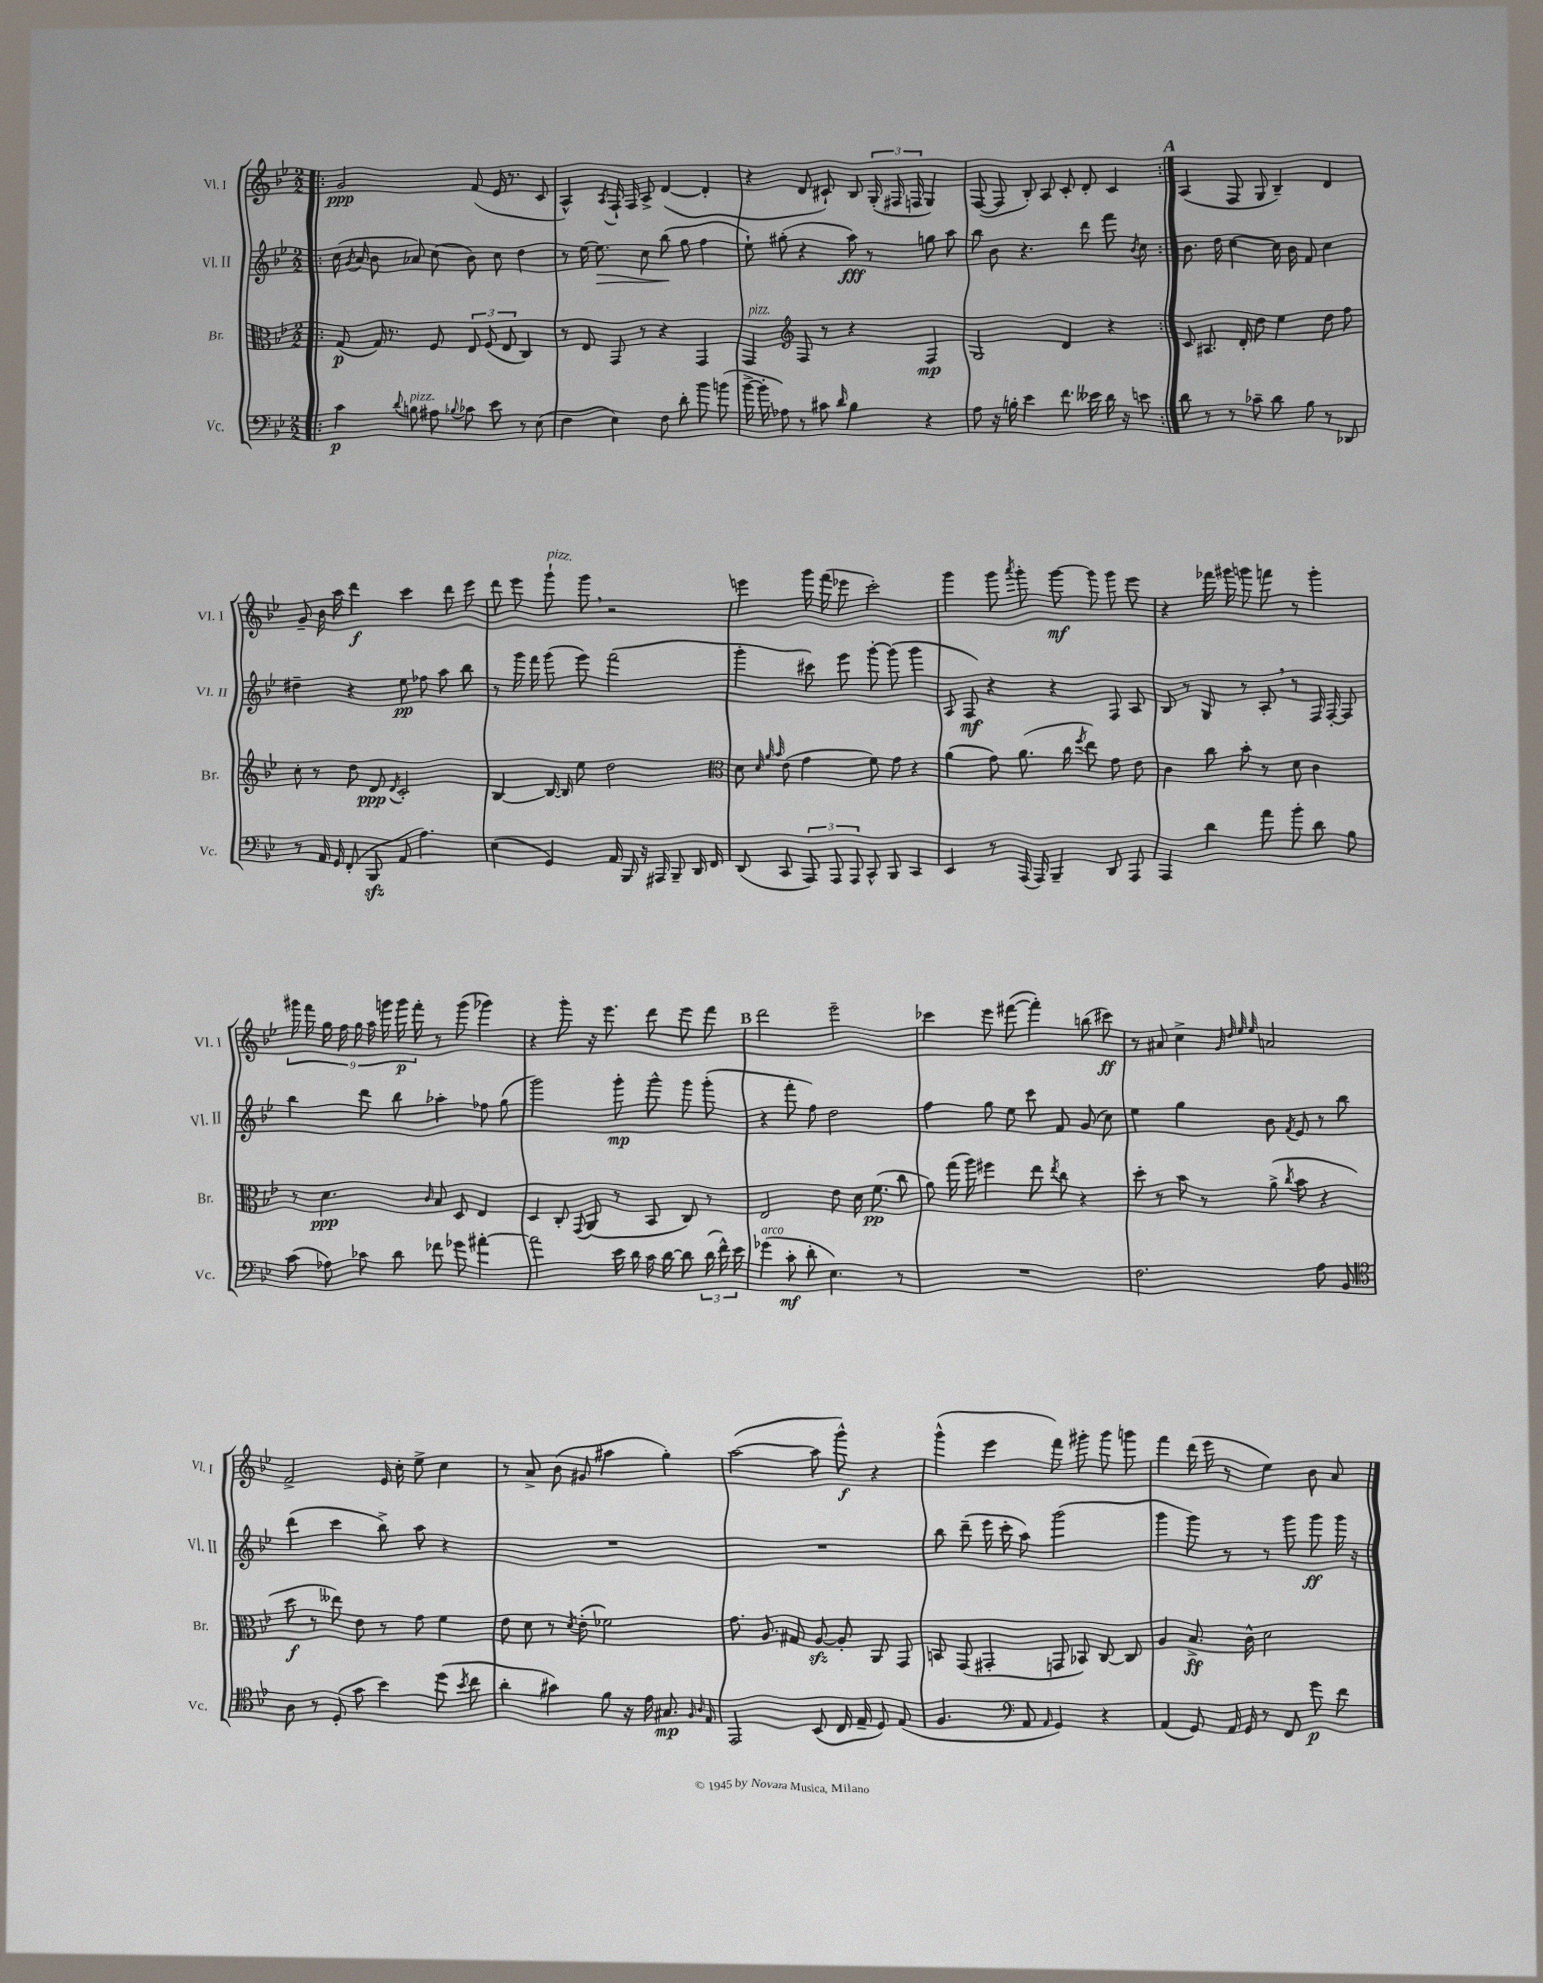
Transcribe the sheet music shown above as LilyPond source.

<<
\new StaffGroup <<
\new Staff = "s0" \with { instrumentName = "Vl. I" shortInstrumentName = "Vl. I" } {
    \clef treble \key bes \major \numericTimeSignature \time 2/2
    \autoBeamOff \repeat volta 2 { \bar ".|:" g'2\ppp f'8( ees'16 r8. c'8 |
    a4-^) \acciaccatura { a8 } f16-! f16 a8-> d'4~( d'4-. |
    r4 d'8 cis'8-!) bes8 \tuplet 3/2 { g16-.( fis16 f16 } g4) |
    f8~( f8 bes8-.) a8 c'8-. d'8-. c'4 | }
    \mark \markup { \bold "A" } a4( f8 g8 bes4--) d'4 |
    g'8-- bes'16 a''16 d'''4\f c'''4 d'''8 ees'''8 |
    d'''8 ees'''8 g'''8-!^\markup { \italic "pizz." } g'''8 \breathe r2 |
    e'''4 g'''16 f'''16( ees'''8 c'''2-.) |
    g'''4 g'''8 \acciaccatura { a'''8 } g'''8-. g'''8~\mf g'''8 g'''8 ees'''8 |
    r4 fes'''16 gis'''16 g'''8 f'''8 r8 g'''4-. |
    \tuplet 9/8 { gis'''16 f'''16 g''16 f''16 g''16 a''16 g'''16 g'''16\p f'''16-. } r8 g'''8( ges'''4) |
    r4 g'''8-. r16 ees'''8. d'''8 ees'''8 f'''8 |
    \mark \markup { \bold "B" } d'''2 ees'''2-- |
    ces'''4 ees'''8 fis'''8~( fis'''4-.) b''8( cis'''8\ff) |
    r8 ais'8 c''4-> \grace { g'32 d''32 ees''32 ees''32 } a'2 |
    f'2-> ees'16 c''16-. ees''8-> c''4 |
    r8 a'8-> bes'8( gis'8 ais''4 g''4-.) |
    a''2~( a''8 g'''8-^\f) r4 |
    g'''4-^( ees'''4 f'''8) gis'''8-. gis'''8 g'''8 |
    f'''4 d'''16( ees'''16 r8 ees''4) bes'8 a'8 \bar "|." |
}
\new Staff = "s1" \with { instrumentName = "Vl. II" shortInstrumentName = "Vl. II" } {
    \clef treble \key bes \major \numericTimeSignature \time 2/2
    \autoBeamOff \repeat volta 2 { \bar ".|:" c''16( \acciaccatura { g'8 } a'16 bes'8 aes'8) c''8( bes'8) c''8 d''4 |
    r8 ees''16~ ees''8.\> c''8 bes''8\!( g''8 f''4 |
    ees''8-!) gis''8-.( r4 a''8\fff) r8 g''8 a''8 |
    bes''8 bes'8 r4. d'''8 f'''8 \acciaccatura { bes'8 } c''8 | }
    \mark \markup { \bold "A" } bes'8. d''16 c''4~ c''16 bes'16 f'8 c''4 |
    dis''4-- r4 ees''8\pp fes''8 a''8 bes''8 |
    r8 g'''16 f'''16 g'''8( ees'''8) f'''2( |
    g'''4-. cis'''8) ees'''8 g'''8~-. g'''8( g'''4 |
    a8 f8\mf) r4 r4 f8 a8 |
    bes8 r8 g8 r8 a8-. \breathe r8 f16 f16~-. f8 |
    bes''4 d'''8 bes''8 aes''4-. fes''8 g''8( |
    g'''2) g'''8-.\mp g'''8-^ g'''8 g'''8-.( |
    \mark \markup { \bold "B" } r4 f'''8-. f''8) d''2 |
    f''4 g''8 ees''8 c'''8 f'8 g'8( c''8) |
    ees''4 g''4 bes'8 \acciaccatura { f'8 } ees'8 r8 bes''8 |
    d'''4( c'''4 bes''8->) a''8 r4 |
    R1 |
    R1 |
    bes''8 d'''8--( ees'''16 c'''16-. a''8) g'''2( |
    g'''4 g'''8) r8 r8 g'''8 g'''8\ff g'''16 r16 \bar "|." |
}
\new Staff = "s2" \with { instrumentName = "Br." shortInstrumentName = "Br." } {
    \clef alto \key bes \major \numericTimeSignature \time 2/2
    \autoBeamOff \repeat volta 2 { \bar ".|:" g8\p( g16) r8. f8 \tuplet 3/2 { ees8 f8( ees8 } c4) |
    r8 ees8 g,8 r8 r4 g,4 |
    g,4^\markup { \italic "pizz." } \clef treble f8 r8 r4 f4\mp |
    g2 d'4 r4 | }
    \mark \markup { \bold "A" } c'8 ais8. d'16-. d''8 ees''4 d''8 f''8 |
    c''8-. r8 d''8 d'8\ppp \acciaccatura { d'8 } c'2-. |
    bes4~ bes16~ bes16 ees''8 d''2 |
    \clef alto d'8 \grace { d'32 a'32 bes'32 } ees'8( g'4 f'8) g'8 r4 |
    a'4( g'8) a'8.( c''16 \acciaccatura { f''8 } ees''8) g'8 ees'8 |
    c'4 c''8 bes'8-. r8 d'8 c'4 |
    r8 d'4.\ppp \grace { c'16 } bes8 d8 ees4 |
    d4 c8-. \appoggiatura { g,8 } a,8( r8 bes,8 c8) r8 |
    \mark \markup { \bold "B" } ees2 ees'8 d'16 f'8.\pp( c''8 |
    a'8) g''16( a''16) fis''4 ees''8 \acciaccatura { ees''8 } c''8 r4 |
    d''8-. r8 bes'8 r8 a'8->( \acciaccatura { c''8 } bes'8 r4 |
    d''8\f r8 eeses''8) ees'8 r8 g'8 f'4 |
    ees'8 d'8 r8 \acciaccatura { d'8 } ees'8-.( fes'2) |
    g'8. a8. gis8 a8~\sfz a8-. a,8 g,8 |
    b,8 g,8( gis,4-. g,8 bes,8) c8~ c8 |
    a4 bes8.->\ff c'16-^ d'2 \bar "|." |
}
\new Staff = "s3" \with { instrumentName = "Vc." shortInstrumentName = "Vc." } {
    \clef bass \key bes \major \numericTimeSignature \time 2/2
    \autoBeamOff \repeat volta 2 { \bar ".|:" c'4\p \appoggiatura { d'8 } b8^\markup { \italic "pizz." } ais8 \appoggiatura { bes8 } ces'8 ees'8 r8 ees8( |
    f4 ees4) f8 d'8-. bes'8 b'8( |
    bes'16~-> bes'16-. aes8) r8 cis'8 \grace { d'16 } bes4 r4 |
    a8 r16 b16-. ees'4 f'8. eeses'16 d'16 r16 e'8 | }
    \mark \markup { \bold "A" } d'8 r8 r8 ces'8-- d'8 bes8 r8 des,8 |
    r8 a,16 g,16 f,8-.( bes,,8\sfz a,8 a4.) |
    ees4( g,4) a,16 bes,,16 r16 ais,,16 bes,,8-- d,16 f,16 |
    d,8( c,8 \tuplet 3/2 { a,,8) a,,8 a,,8 } c,8-^ bes,,8 c,4 |
    ees,4 r8 a,,16( a,,16) bes,,4-- d,8 a,,8 |
    a,,4 d'4 a'8 bes'8-. d'8 bes8 |
    c'8( aes8) ces'8 d'8 fes'8 ges'8 ais'4~-. |
    ais'2 ees'16 d'16 c'16 d'16~ d'8 \tuplet 3/2 { d'16( f'16-^) ees'16 } |
    \mark \markup { \bold "B" } ges'4^\markup { \italic "arco" }( c'8-.\mf d'8-. ees4.) r8 |
    R1 |
    f2. a8 bes,8 |
    \clef tenor a8 r8 d8-.( g'8 bes'4) d''8( \acciaccatura { bes'8 } c''8 |
    a'4-. gis'4) f'8 r16 ees'16 gis8.\mp \grace { f16 a16 } ees16 |
    ees,2 bes,8( c16 ees16-- d8) ees8( |
    f4. \clef bass a,8 \grace { a,16 } g,4) r4 |
    a,4( g,8) a,16 g,16 r8 f,8 g'8\p f'8 \bar "|." |
}
>>
>>
\layout { \context { \Score \remove "Bar_number_engraver" } }
